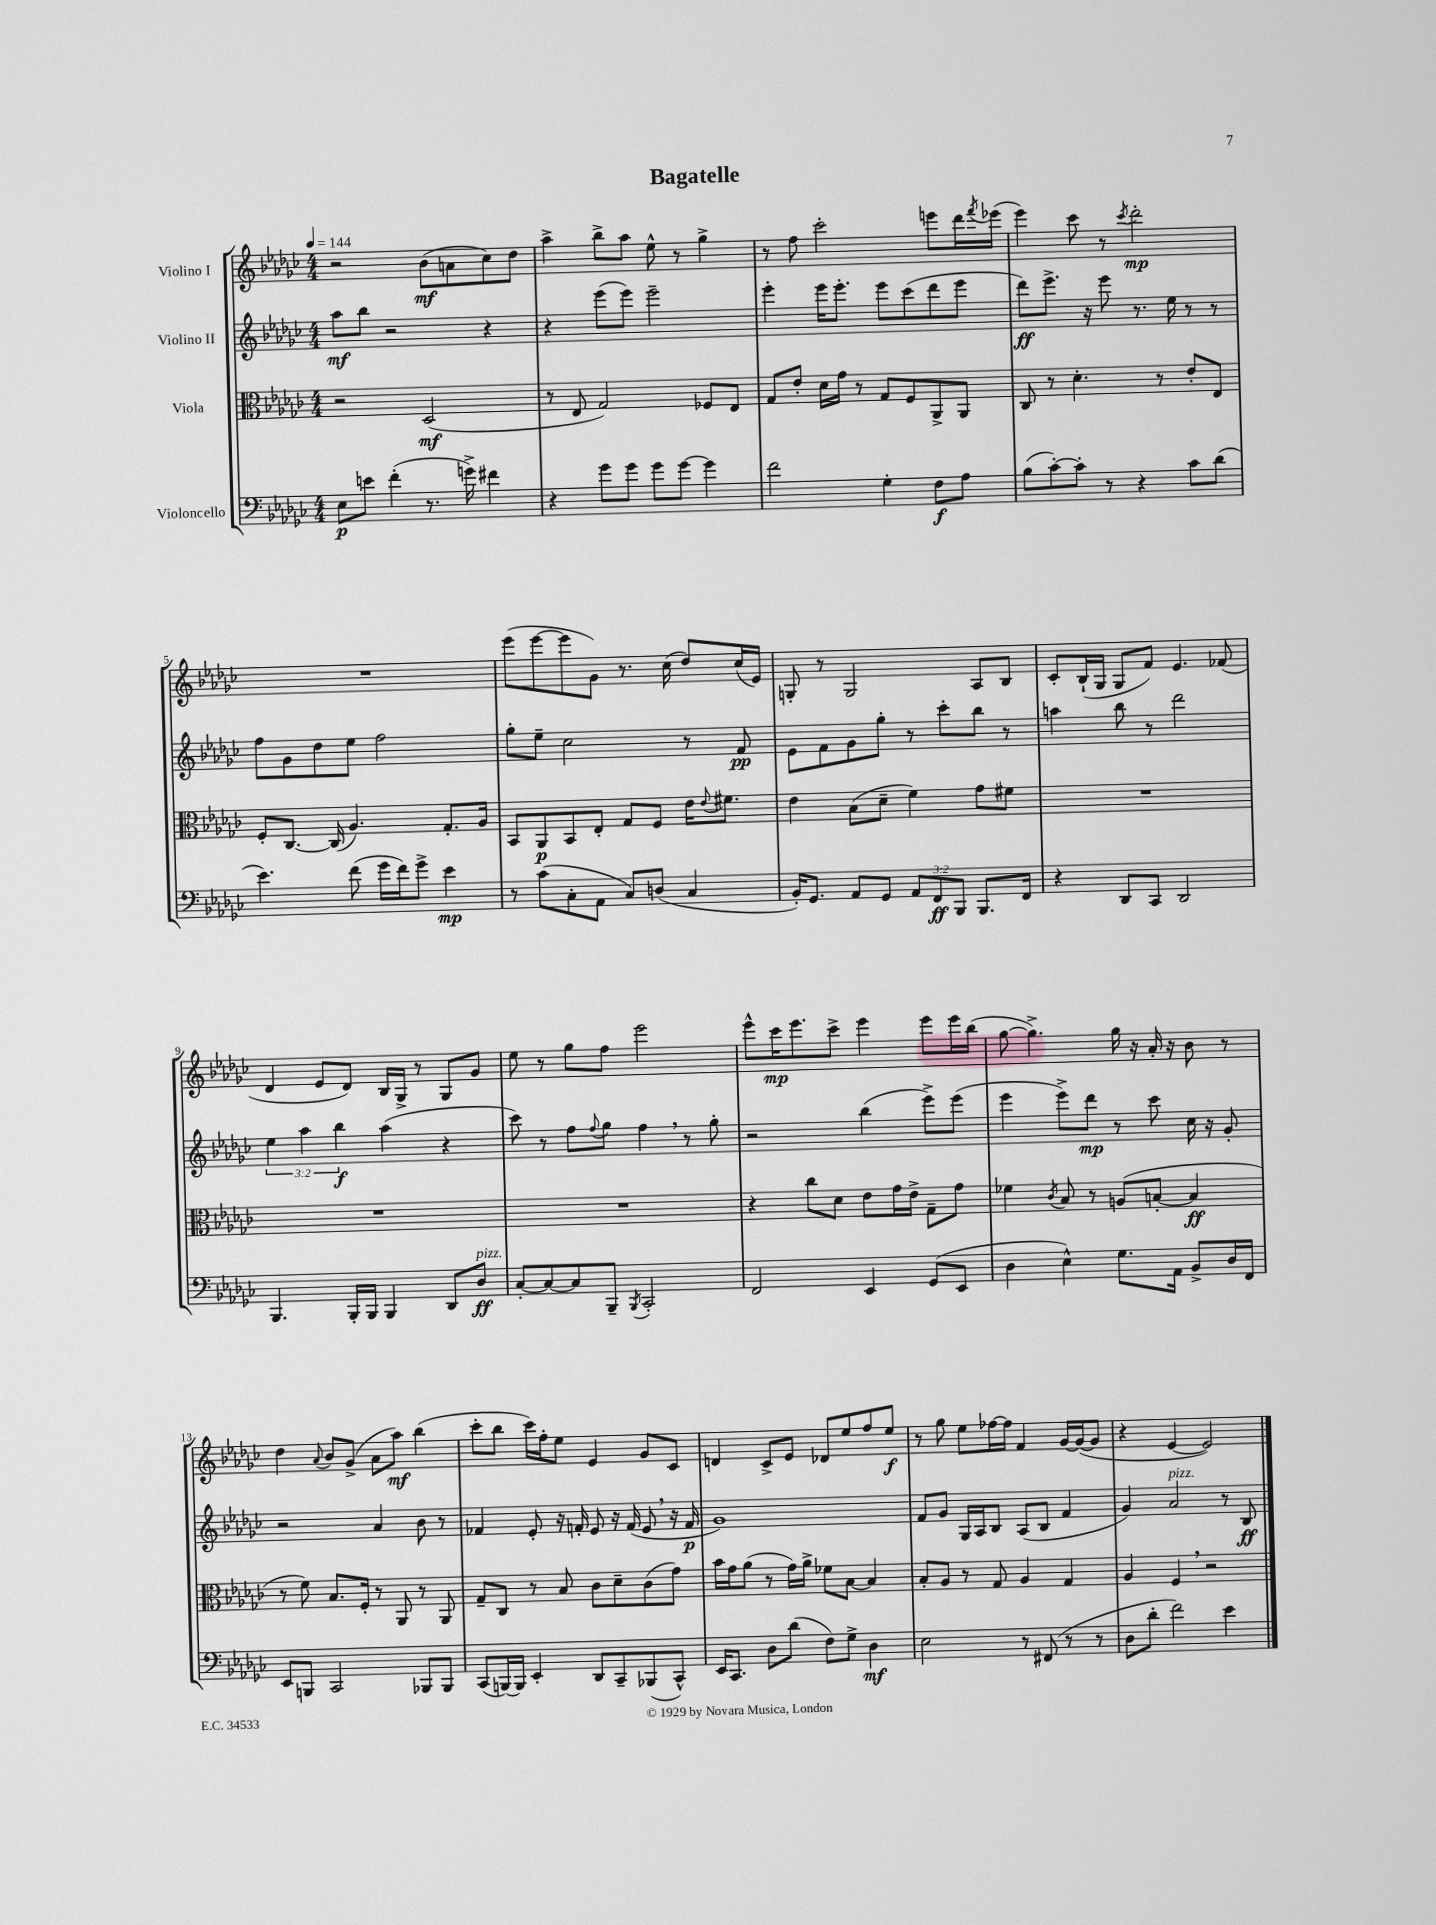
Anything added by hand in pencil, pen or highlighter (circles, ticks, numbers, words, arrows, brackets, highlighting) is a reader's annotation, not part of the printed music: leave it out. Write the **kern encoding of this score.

**kern	**kern	**kern	**kern
*staff4	*staff3	*staff2	*staff1
*clefF4	*clefC3	*clefG2	*clefG2
*k[b-e-a-d-g-c-]	*k[b-e-a-d-g-c-]	*k[b-e-a-d-g-c-]	*k[b-e-a-d-g-c-]
*M4/4	*M4/4	*M4/4	*M4/4
*MM144	*MM144	*MM144	*MM144
8E-	2r	8aa-	2r
8e	.	8bb-	.
(4f'	.	2r	.
8.r	(2D-	.	(8b-
.	.	.	8a
16g^)	.	.	.
4f#	.	4r	8cc-)
.	.	.	8dd-
=	=	=	=
4r	8r	4r	4aa-^
.	8E-	.	.
8g-	2G-)	(8eee-	8bb-^
8g-	.	8eee-)	8aa-
8g-	.	2eee-~	8ee-^^
[8g-	.	.	8r
4g-]	8F-	.	4gg-^
.	8E-	.	.
=	=	=	=
2f	8G-	4eee-'	8r
.	8e-'	.	8ff
.	16d-	16eee-	2ccc-'
.	16g-	8.eee-'	.
.	8r	.	.
4G-'	8G-	8eee-	.
.	8F	(8ccc-	.
8F	8AA-^	8ddd-	8eee
8A-	8AA-	8eee-	16ddd-
.	.	.	8qfff
.	.	.	(16eee-
=	=	=	=
(8B-	8C-	8ddd-)	4eee-)
[8c-')	8r	8.eee-^	.
8c-']	4.d-'	.	8ccc-
.	.	16r	.
8r	.	8eee-	8r
.	.	.	8qccc-
4r	.	8.r	2ddd-'
.	8r	.	.
.	.	16ee-	.
8c-	8e-'	8r	.
(8d-	8E-	8r	.
=	=	=	=
4.e-)	8F'	8ff	1r
.	[8.C-	8g-	.
.	.	8dd-	.
.	(16C-]	.	.
(8f	4.A-)	8ee-	.
16g-	.	2ff	.
16f)	.	.	.
8g-^	.	.	.
4e-	8.G-'	.	.
.	16A-	.	.
=	=	=	=
8r	8BB-	8gg-'	(8eee-
(8c-	8AA-	8ee-~	[8eee-
8C-'	8BB-	2cc-	8eee-]
8AA-	8E-'	.	8g-)
8C-)	8G-	.	8.r
(8D	8F	.	.
.	.	.	(16cc-
4C-	16e-	8r	8dd-)
.	8qqe-	.	.
.	8.f#	.	.
.	.	8f	(16cc-
.	.	.	16e-)
=	=	=	=
16BB-')	4e-	8e-	8G'
8.GG-	.	.	.
.	.	8f	8r
8AA-	(8B-	8g-	2G
8GG-	8d-~	8gg-'	.
12AA-	4f)	8r	.
12FF	.	.	.
.	.	8ccc-'	.
12BBB-	.	.	.
8.BBB-	8g-	8bb-	8A-
.	8f#	8r	8B-
16FF	.	.	.
=	=	=	=
4r	1r	4aa	8c-'
.	.	.	(16B-`
.	.	.	16G-
8DD-	.	8bb-	8G-
8CC-	.	8r	8f)
2DD-	.	2ddd-	4.e-
.	.	.	(8f-
=	=	=	=
4.BBB-	1r	6ee-	4d-
.	.	6aa-	.
.	.	.	8e-
.	.	6bb-	.
16BBB-'	.	.	8d-)
16BBB-	.	.	.
4BBB-	.	(4aa-	16B-
.	.	.	16G-^
.	.	.	8r
8DD-	.	4r	8G-
8D-	.	.	8g-
=	=	=	=
[8C-'	1r	8ccc-)	8ee-
8C-_	.	8r	8r
8C-]	.	8ff	8gg-
.	.	8qqff	.
8BBB-~	.	8gg-	8ff
8qBBB-	.	.	.
2CC-'	.	4ff	2eee-
.	.	8r	.
.	.	8gg-'	.
=	=	=	=
2FF	4r	2r	8eee-^^
.	.	.	16ccc-
.	.	.	8.eee-
.	8cc-	.	.
.	8d-	.	8ccc-^
4EE-	8e-	(4bb-	4eee-
.	16g-	.	.
.	16e-^	.	.
(8GG-	8G-~	8eee-^)	8eee-
8EE-	8g-	(8eee-	16eee-
.	.	.	(16bb-
=	=	=	=
4D-	4f-	4eee-	[8gg-
.	.	.	4.gg-^])
.	8qc-	.	.
4E-^^)	8B-	8eee-^)	.
.	8r	8ddd-	.
8.G-	(8A	8r	16gg-
.	.	.	16r
.	[8B'	8ccc-	16a-'
16AA-	.	.	16r
8BB-^	4B]	16cc-	8b-
.	.	16r	.
16D-	.	8g-'	8r
16FF	.	.	.
=	=	=	=
8EE-	8r	2r	4dd-
8BBB	8f)	.	.
.	.	.	8qqa-
2CC-	8.B-	.	8b-
.	.	.	(8g-^
.	16F'	.	.
.	8r	4a-	8a-
.	8AA-	.	8aa-)
8BBB-	8r	8b-	(4bb-
8BBB-	8AA-	8r	.
=	=	=	=
(8CC-	8G-~	4f-	8ccc-'
[16BBB)	8C-	.	8bb-
16BBB]	.	.	.
4EE-'	8r	8e-'	16ccc-)
.	.	.	16ff'
.	8B-	16r	8ee-
.	.	16f'	.
8DD-	8c-	8e-	4e-
8CC-~	8d-~	16r	.
.	.	(16f	.
(8BBB-	(8c-	8e-	8g-
8CC-^^)	8g-)	16r	8c-
.	.	16f	.
=	=	=	=
16EE-	16b-	1g-)	4d
8.CC-	16g-	.	.
.	(8a-	.	.
8D-	8r	.	8c-^
(8d-	16g-)	.	8e-
.	16a-^	.	.
8F)	8f-	.	8d-
8G-^	[8B-	.	8ee-
4D-	4B-]	.	8ff
.	.	.	8ee-
=	=	=	=
2E-	8B-'	8f	8r
.	8A-	8g-	8gg-
.	8r	16G-	8ee-
.	.	16A-	.
.	8G-	8B-	[16ff-
.	.	.	16ff-]
8r	4A-	(8A-	4f
(8FF#	.	8B-	.
8r	4G-	4f	[16g-
.	.	.	(16g-_
8r	.	.	8g-]
=	=	=	=
8D-	4A-	4g-)	4r
8d-'	.	.	.
2f)	4F	2a-	[4e-
.	2r	.	2e-])
4e-	.	8r	.
.	.	8B-	.
==	==	==	==
*-	*-	*-	*-
